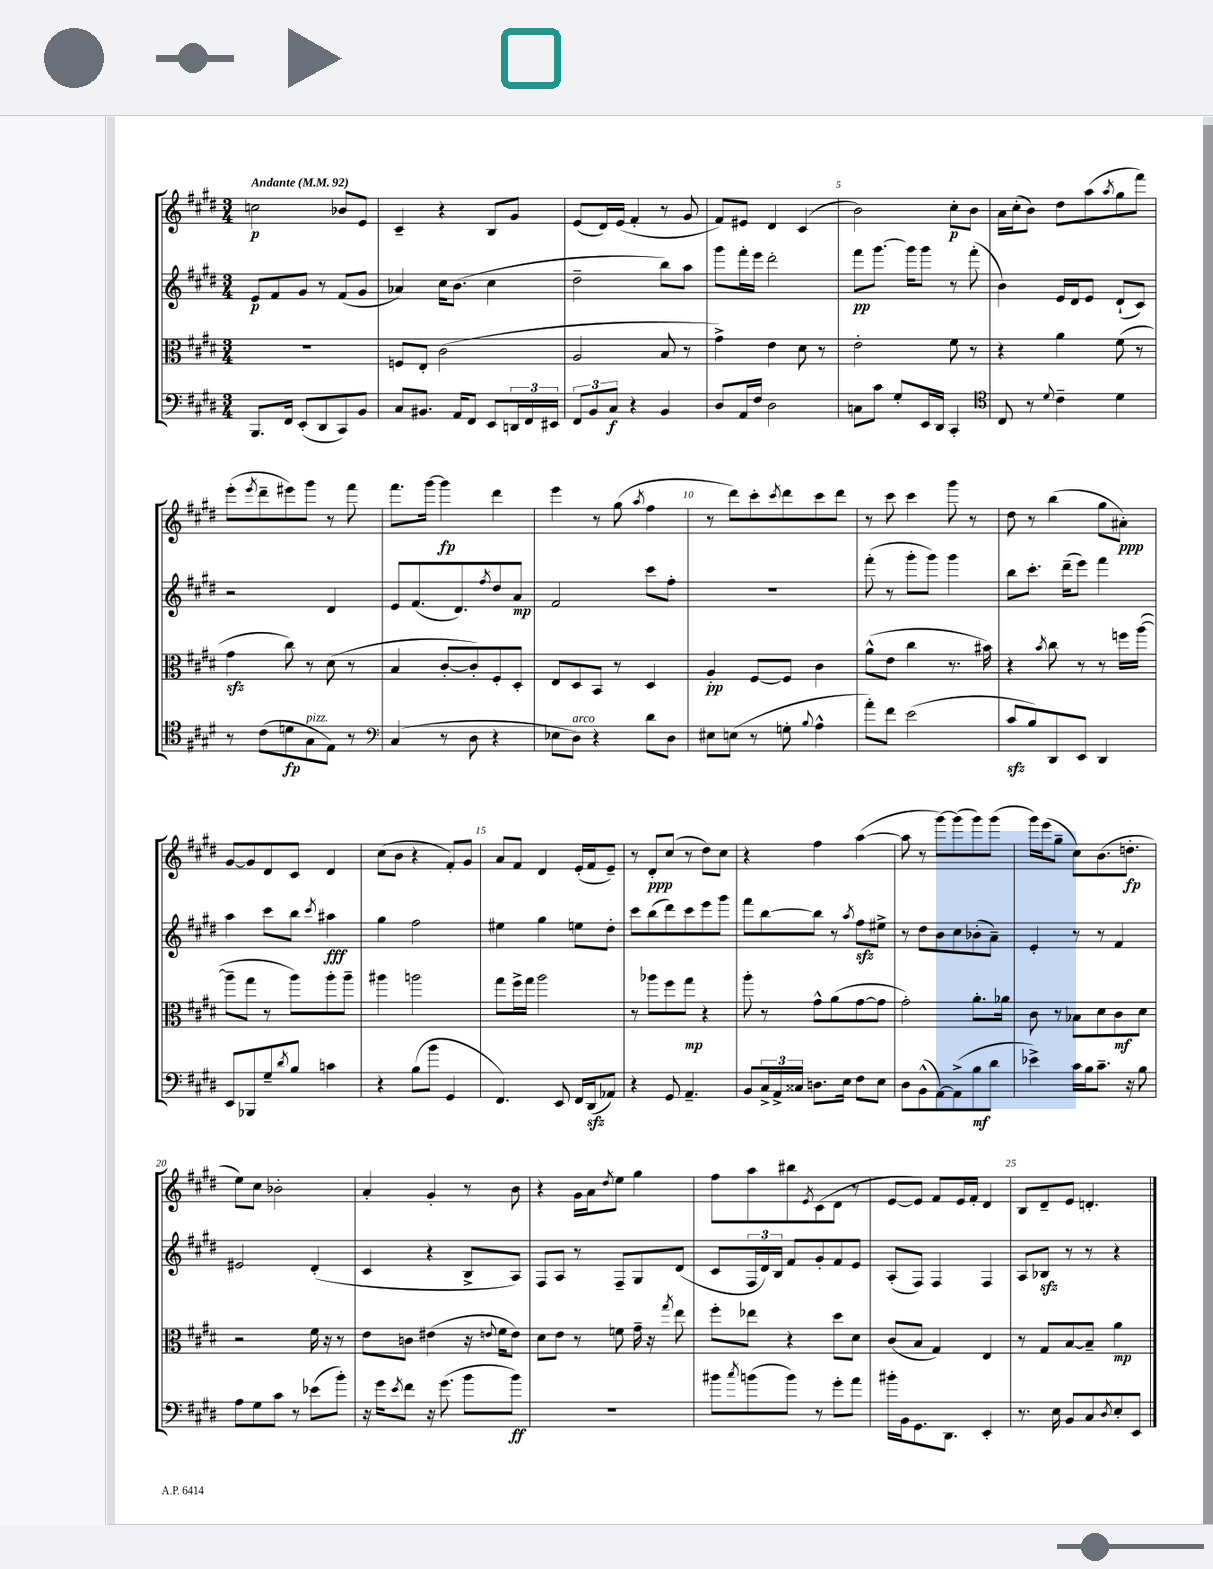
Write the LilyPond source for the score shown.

<<
\new StaffGroup <<
\new Staff = "s0" {
    \clef treble \key e \major \numericTimeSignature \time 3/4 \tempo "Andante" 4 = 92
    c''2\p bes'8 e'8 |
    cis'4-- r4 b8 gis'8 |
    e'8( dis'16) e'16( fis'4-. r8 gis'8 |
    fis'8) eis'8 dis'4 cis'4( |
    b'2) cis''8-.\p b'8 |
    a'16 cis''16-.( b'8) dis''8 a''8( \acciaccatura { a''8 } gis''8 fis'''8) |
    e'''8-.( \acciaccatura { e'''8 } dis'''8-- eis'''8) gis'''8 r8 fis'''8 |
    fis'''8. gis'''16~ gis'''4\fp dis'''4 |
    e'''4 r8 gis''8( \acciaccatura { a''8 } fis''4 |
    r8 dis'''8) cis'''8-. \acciaccatura { cis'''8 } dis'''8 cis'''8 dis'''8 |
    r8 cis'''8 cis'''4 gis'''8 r8 |
    dis''8 r8 b''4( gis''8 ais'8-.\ppp) |
    gis'8~ gis'8 dis'8 cis'8 dis'4 |
    cis''8( b'8 r4 fis'8-.) gis'8 |
    a'8 fis'8 dis'4 e'16-.( fis'16 e'8--) |
    r8 dis'8-.\ppp cis''8( r8 dis''8) cis''8 |
    r4 fis''4 a''4~( |
    a''8 r8 gis'''8~) gis'''8( gis'''8) gis'''8( |
    gis'''16) e'''16( gis''8-- cis''8) b'8.( d''8.-.\fp |
    e''8) cis''8 bes'2-. |
    a'4-. gis'4-. r8 b'8 |
    r4 gis'16 a'16 \acciaccatura { dis''8 } e''8 gis''4 |
    fis''8 a''8 bis''8 \acciaccatura { e'8 } cis'8( dis'8 r8 |
    e'8~ e'8) fis'8 e'16 fis'16-. dis'4 |
    b8 dis'8-- e'8 d'4.-. \bar "|." |
}
\new Staff = "s1" {
    \clef treble \key e \major \numericTimeSignature \time 3/4
    e'8\p fis'8 gis'8 r8 fis'8( gis'8 |
    aes'4) cis''16 b'8.( cis''4 |
    dis''2-- b''8) a''8 |
    gis'''8 fis'''16-. e'''16 dis'''2-. |
    fis'''8\pp gis'''8.~ gis'''16 gis'''8 r8 fis'''8-.( |
    b'4) e'16 dis'16 e'8 dis'8-!( cis'8) |
    r2 dis'4 |
    e'8 fis'8.( dis'8.) \acciaccatura { fis''8 } dis''8 a'8\mp |
    fis'2 cis'''8 fis''8-. |
    R2. |
    fis'''8-.( r8 gis'''8-. gis'''8) gis'''4 |
    b''8 cis'''8.-. dis'''16--( e'''8) fis'''4 |
    a''4 cis'''8 b''8 \acciaccatura { cis'''8 } ais''4\fff |
    gis''4 fis''2 |
    eis''4 gis''4 e''8 dis''8-. |
    cis'''8 b''8( dis'''8) cis'''8 e'''8 gis'''8 |
    fis'''8 b''8~ b''8 r8 \acciaccatura { a''8 } fis''8\sfz eis''8-> |
    r8 dis''8 b'8 cis''8 bes'8-.( a'8--) |
    e'4-. r8 r8 fis'4 |
    eis'2 dis'4-.( |
    cis'4 r4 b8-> a8) |
    fis8 a8 r8 fis8-- gis8 dis'8( |
    cis'8 \tuplet 3/2 { fis16 dis'16) b16 } fis'8 gis'8-. fis'8 e'8 |
    a8-.( fis8) fis4 fis4 |
    a8 bes8\sfz r8 r8 r4 \bar "|." |
}
\new Staff = "s2" {
    \clef alto \key e \major \numericTimeSignature \time 3/4
    R2. |
    f8 e8-. cis'2( |
    a2 b8 r8 |
    gis'4->) e'4 dis'8 r8 |
    e'2-. fis'8 r8 |
    r4 a'4 fis'8( r8 |
    gis'4\sfz cis''8) r8 dis'8( r8 |
    b4 cis'8~-. cis'8-.) fis8-. dis8-. |
    e8 dis8 b,8 r8 dis4 |
    a4-.\pp fis8~ fis8 cis'4 |
    a'8-^( e'8 cis''4 r8. bis'16) |
    r4 \acciaccatura { b'8 } cis''8 r8 r8 f''16 a''16~( |
    a''8-- gis''8 r8 a''8) a''8-. a''8-- |
    ais''4 a''2 |
    gis''8 fis''16-> gis''16 a''2 |
    r8 aes''8 fis''8 gis''8\mp r4 |
    a''8-. r8 gis'8-^ a'8( gis'8~ gis'8 |
    gis'2-.) a'8.-. aes'16 |
    cis'8 r8 bes8 dis'8 cis'8\mf dis'8 |
    r2 fis'16 r16 r8 |
    e'8 c'8 eis'4( r16 \appoggiatura { e'8 } fis'16 e'8) |
    dis'8 e'8 r8 f'8 gis'16-- r16 \acciaccatura { gis''8 } e''8 |
    fis''8-. ees''8 r4 dis''8 dis'8 |
    cis'8( b8 gis4) e4 |
    r8 gis8 b8~ b8-- a'4\mp \bar "|." |
}
\new Staff = "s3" {
    \clef bass \key e \major \numericTimeSignature \time 3/4
    b,,8. fis,16 e,8-.( dis,8 cis,8) b,8 |
    cis8 bis,8. a,16 fis,8 e,8 \tuplet 3/2 { d,16 fis,16 eis,16 } |
    \tuplet 3/2 { fis,8 b,8 cis8\f } r4 b,4 |
    dis8 a,16 fis16 dis2 |
    c8 cis'8 gis8-. e,16 dis,16 cis,4-. |
    \clef tenor cis8 r8 \appoggiatura { dis'8 } cis'4-- dis'4 |
    r8 cis'8( d'8\fp gis8^\markup { \italic "pizz." } e8) r8 |
    \clef bass cis4( r8 dis8 r4 |
    ees8 dis8^\markup { \italic "arco" }) r4 dis'8 dis8 |
    eis8 e8( r8 g8-. \appoggiatura { b8 } a4-^ |
    a'8-.) fis'8 e'2( |
    cis'8\sfz b8) dis,8 e,8 dis,4 |
    e,8 bes,,8 gis8-- \acciaccatura { dis'8 } b8 c'4 |
    r4 b8( b'8 gis,4 |
    fis,4.) e,8 fis,16 dis,16\sfz( aes,8) |
    r4 gis,8 a,4.-- |
    b,8 \tuplet 3/2 { cis16-> a,16-> cisis16 } d8. e16 fis8 e8 |
    dis8 b,8-^( a,8~) a,8->( b8\mf dis'8 |
    ees'4->) cis'16 b16 cis'8.-- r16 b8 |
    a8 gis8 cis'8 r8 ees'8( b'8-.) |
    r16 gis'16 \acciaccatura { e'8 } fis'8 r16 gis'8.( b'8 b'8\ff) |
    R2. |
    bis'8 \acciaccatura { cis''8 } b'8( b'8) r8 gis'8-. a'8 |
    bis'16-. b,16 gis,8. dis,8. e,4-. |
    r8. e16 b,8 cis8 \acciaccatura { dis8 } e8-. e,8 \bar "|." |
}
>>
>>
\layout { \context { \Score \override BarNumber.break-visibility = ##(#f #t #t) barNumberVisibility = #(every-nth-bar-number-visible 5) } }
